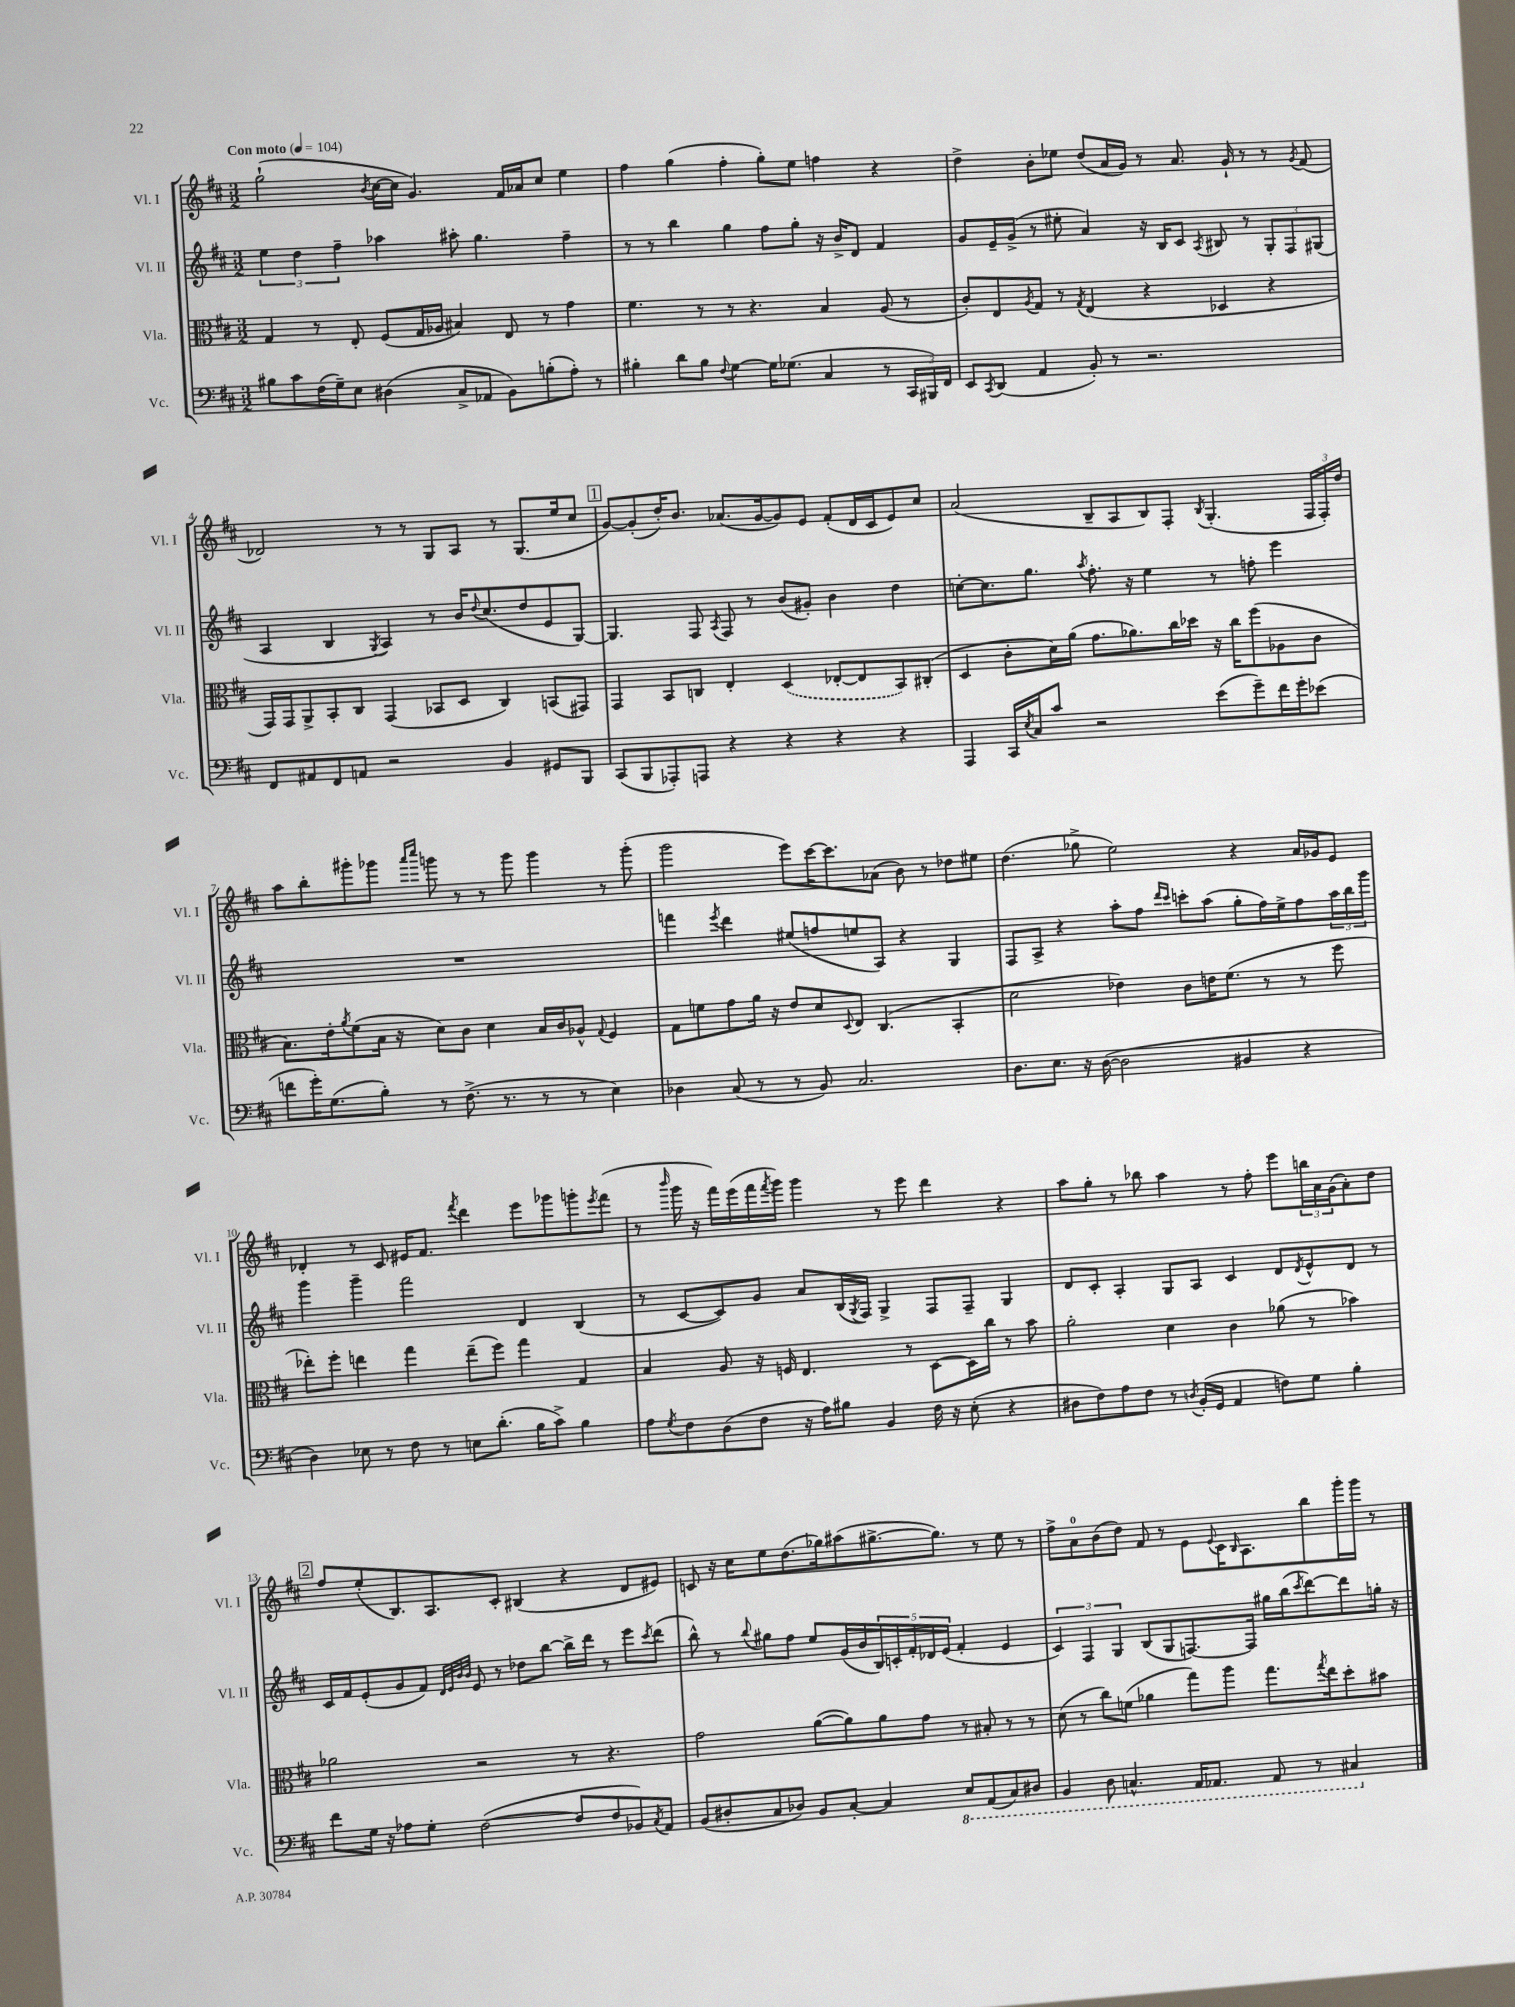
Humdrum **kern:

**kern	**kern	**kern	**kern
*staff4	*staff3	*staff2	*staff1
*clefF4	*clefC3	*clefG2	*clefG2
*k[f#c#]	*k[f#c#]	*k[f#c#]	*k[f#c#]
*M3/2	*M3/2	*M3/2	*M3/2
*MM104	*MM104	*MM104	*MM104
8B#	4G	6ee	(2gg`
8c#	.	.	.
.	.	6dd	.
(16F#	8r	.	.
16G~)	.	.	.
.	.	6ff#~	.
8E	8E'	.	.
.	.	.	8qb
(4D#	(8F#	4aa-	[16cc#
.	.	.	16cc#]
.	16G	.	4.g)
.	16A-	.	.
8C#^	4B#)	8aa#'	.
8AA-	.	4.gg	.
8BB)	8E	.	16f#
.	.	.	16a-
(8B'	8r	.	8cc#
8A')	4g	4ff#~	4ee
8r	.	.	.
=	=	=	=
4B#'	4.f#	8r	4ff#
.	.	8r	.
8d	.	4bb	(4gg
8B#	8r	.	.
8qqF#	.	.	.
[4G	8r	4gg	4ff#'
.	4.r	.	.
16G]	.	8ff#	8gg')
(8.G-	.	.	.
.	.	8gg'	8ee
4C#	4B	16r	4ff
.	.	16b^	.
.	.	8d	.
8r	(8A	4f#	4r
24CC#	8r	.	.
24BBB#)	.	.	.
24FF#	.	.	.
=	=	=	=
8EE	8c#')	8g	4dd^
8qCC#	.	.	.
(8DD	8E	16e~	.
.	.	(16g^	.
.	8qA	.	.
4AA	8G	8r	8b'
.	8r	8ee#'	8ee-
.	8qG	.	.
8BB')	(4E	4a)	(8dd
8r	.	.	16a
.	.	.	16g)
2.r	4r	16r	8r
.	.	16B	.
.	.	8c#	8.a
.	.	8qA	.
.	4D-	8B#	.
.	.	.	16g`
.	.	8r	8r
.	4r	12G'	8r
.	.	12F#	.
.	.	.	8qg
.	.	.	(8f#
.	.	(12G#	.
=	=	=	=
8FF#	16GG)	4A	2d-)
.	16GG	.	.
8AA#	8AA^	.	.
8FF#	8BB'	4B	.
8AA	8C#	.	.
.	.	8qG	.
2r	(4GG	4A)	8r
.	.	.	8r
.	8BB-	8r	8G
.	8D	16b	8A
.	.	8qqdd	.
.	.	(8.cc#	.
4BB	4C#)	.	8r
.	.	8dd	(8.G
8GG#	(8BB	8e	.
.	.	.	16ee
8BBB	8GG#)	[8G)	8cc#
=	=	=	=
(8CC#	4GG	4.G]	[8g)
8BBB	.	.	(8g']
8AAA-')	8BB	.	16dd')
.	.	.	8.b
8AAA	8C	8F#	.
.	.	8qA	.
4r	4E'	8F#	(8.a-
.	.	8r	.
.	.	.	[16g
4r	(4D	(8b	8g])
.	.	8g#')	8e
4r	[8E-'	4b	(8f#'
.	8E-]	.	16d
.	.	.	16c#
4r	8BB)	4dd	8e)
.	(8C#'	.	8cc#
=	=	=	=
4AAA	4D	[8cc'	(2a
.	.	8.cc]	.
16CC#	8c#'	.	.
8qE	.	.	.
16C#	.	8.gg	.
8c#	16d)	.	.
.	(16a	.	.
.	.	8qaa	.
2r	8.g	8.ff#'	8B~
.	.	.	8A
.	8.a-)	16r	.
.	.	4ee	8B)
.	16cc#	.	8F#'
.	16dd-	.	.
.	.	.	8qB
(8e	16r	8r	(4.G'
.	16cc#	.	.
8g~)	(8ff#	8ff'	.
16f#	8A-	4eee	.
16g'	.	.	.
(8e-	8c#	.	24F#
.	.	.	24F#')
.	.	.	24dd
=	=	=	=
8f	8.B)	1.r	8aa
16g')	.	.	8bb'
(8.G	16e'	.	.
.	8qa	.	.
.	(8f#	.	8ggg#'
8B')	16B	.	8ggg-
.	16r	.	.
.	.	.	16qqaaa
.	.	.	16qqcccc#
8r	8d)	.	8ggg
(8.F#^	8c#	.	8r
.	4d	.	8r
8.r	.	.	.
.	.	.	8ggg
8r	16B	.	4ggg
.	16c#	.	.
8r	8A-^^	.	.
.	8qqG	.	.
4E)	4F#	.	8r
.	.	.	(8ggg'
=	=	=	=
4D-	8G	4fff	2ggg
.	8f	.	.
.	.	8qeee	.
(8C#	8g	4ddd	.
8r	16a	.	.
.	16r	.	.
8r	8e	(8ee#	8eee)
8BB)	8d	8ff	[16ccc#
.	.	.	8.ccc#]
.	8qqD	.	.
2.C#	8E	8ee	.
.	(4.C#	8A)	(8a-
.	.	4r	8b)
.	.	.	8r
.	4BB'	4G	8dd-
.	.	.	8ee#
=	=	=	=
8.D	2d	8F#	(4.dd
.	.	8A^	.
8.E	.	.	.
.	.	4r	.
16r	.	.	8gg-^
([16D	.	.	.
2D]	4e-)	8aa'	2ee)
.	.	8ff#	.
.	.	16qqddd	.
.	.	16qqccc#	.
.	8c#	8ccc'	.
.	16e	(8aa	.
.	(8.f#	.	.
4BB#	.	8gg'	4r
.	8r	16ff#)	.
.	.	16ee^	.
4r	8r	8ff#	16a
.	.	.	16g-
.	8ff#	24aa	8e
.	.	24bb	.
.	.	24ggg	.
=	=	=	=
4D)	8ee-')	4ggg	4d-'
.	8ff#'	.	.
8E-	4ee	4ggg~	8r
8r	.	.	8c#
8F#	4gg	2fff#	16e#
.	.	.	8.f#
8r	.	.	.
.	.	.	8qfff#
8E	(8ee~	.	4ddd
(8.d'	8ff#)	.	.
.	4gg	4d	8eee
16B	.	.	.
8c#^)	.	.	8ggg-
4B	4G	(4B	8ggg'
.	.	.	8qeee
.	.	.	(8fff#
=	=	=	=
8A	4B	8r	8r
8qG	.	.	16qqbbb
8F#	.	[8c#	16ggg
.	.	.	16r
(8D	8A	8c#])	16fff#)
.	.	.	(16eee
8F#	16r	8g	16fff#
.	.	.	8qfff#
.	16F	.	16ggg)
16r	4.E	8a	4ggg
16A)	.	.	.
8B#	.	(16B	.
.	.	8qG	.
.	.	16F#)	.
4BB	.	4G^	8r
.	8r	.	8eee
16F#	[8D	8F#	4ddd
16r	.	.	.
(8E'	16D]	8F#~	.
.	16cc#	.	.
4r	8r	4G	4r
.	8b	.	.
=	=	=	=
8D#	2a'	8d	8aa
8F#)	.	8c#'	8gg'
8A	.	4A'	8r
8F#	.	.	8bb-
8r	4d	8G	4aa
8qD	.	.	.
(16BB'	.	8A	.
16GG	.	.	.
4AA	4c#	4c#	8r
.	.	.	8ff#'
8F)	(8a-	8d	8eee
.	.	8qd	.
8G	8r	8e^^	24bb
.	.	.	24a
.	.	.	(24g
4B'	4b-)	8d	8a')
.	.	8r	8dd
=	=	=	=
8f#	2a-	16c#	8ff#
.	.	16f#	.
16G	.	(8e'	(8ee'
16r	.	.	.
8A-	.	8g	8.B)
8G'	.	8f#)	.
.	.	.	8.A
.	.	32qqd	.
.	.	32qqe	.
.	.	32qqb	.
.	.	32qqb	.
([2F#	2r	8e	.
.	.	8r	8c#'
.	.	8dd-	(4B#
.	.	[8bb	.
8F#]	8r	16bb^]	4r
.	.	16ddd	.
8F#	4.r	8r	.
8BB-)	.	8eee	8d
8qC#	.	8qccc#	.
8AA	.	(8ddd	8e#)
=	=	=	=
(8BB	2g	8bb^^)	8c
8D#'	.	8r	16r
.	.	.	16cc#
.	.	8qqbb	.
8C#	.	8gg#	8ee
8D-)	.	8ff#	(8.dd
8BB	([8a	8ee	.
.	.	.	16gg-)
[8C#'	8a])	(16g	(8aa#
.	.	16b	.
4C#]	8a	20B)	[8.gg#^
.	.	20c'	.
.	.	20f#'	.
.	8g	.	.
.	.	20d-	.
.	.	.	8.gg#])
.	.	(20e	.
8EE	8r	4f#'	.
(8AAA	8B#'	.	8r
8CC#)	8r	4e	8ee
8DD#	8r	.	8r
=	=	=	=
4BBB	(8d	6c#)	8ff#^
.	8r	.	8a
.	.	6F#	.
8DD	8cc#)	.	(8b
.	.	6G	.
4.CC^^	(8f	.	8dd)
.	4a-	(8B	8f#
.	.	8G	8r
16AAA	8gg)	[8.F)	8e
8.AAA-	.	.	.
.	.	.	8qqe
.	8aa	.	16c#
.	.	.	16qqB
.	.	16F]	8.A
8AAA-	8.gg	16gg#	.
.	.	(16bb	.
.	.	8qccc#	.
8r	.	[8ddd)	8bb
.	8qgg	.	.
.	16ee	.	.
4CC#	8dd'	8ddd]	16ggg'
.	.	.	16ggg
.	8b#	16gg'	8r
.	.	16r	.
==	==	==	==
*-	*-	*-	*-
